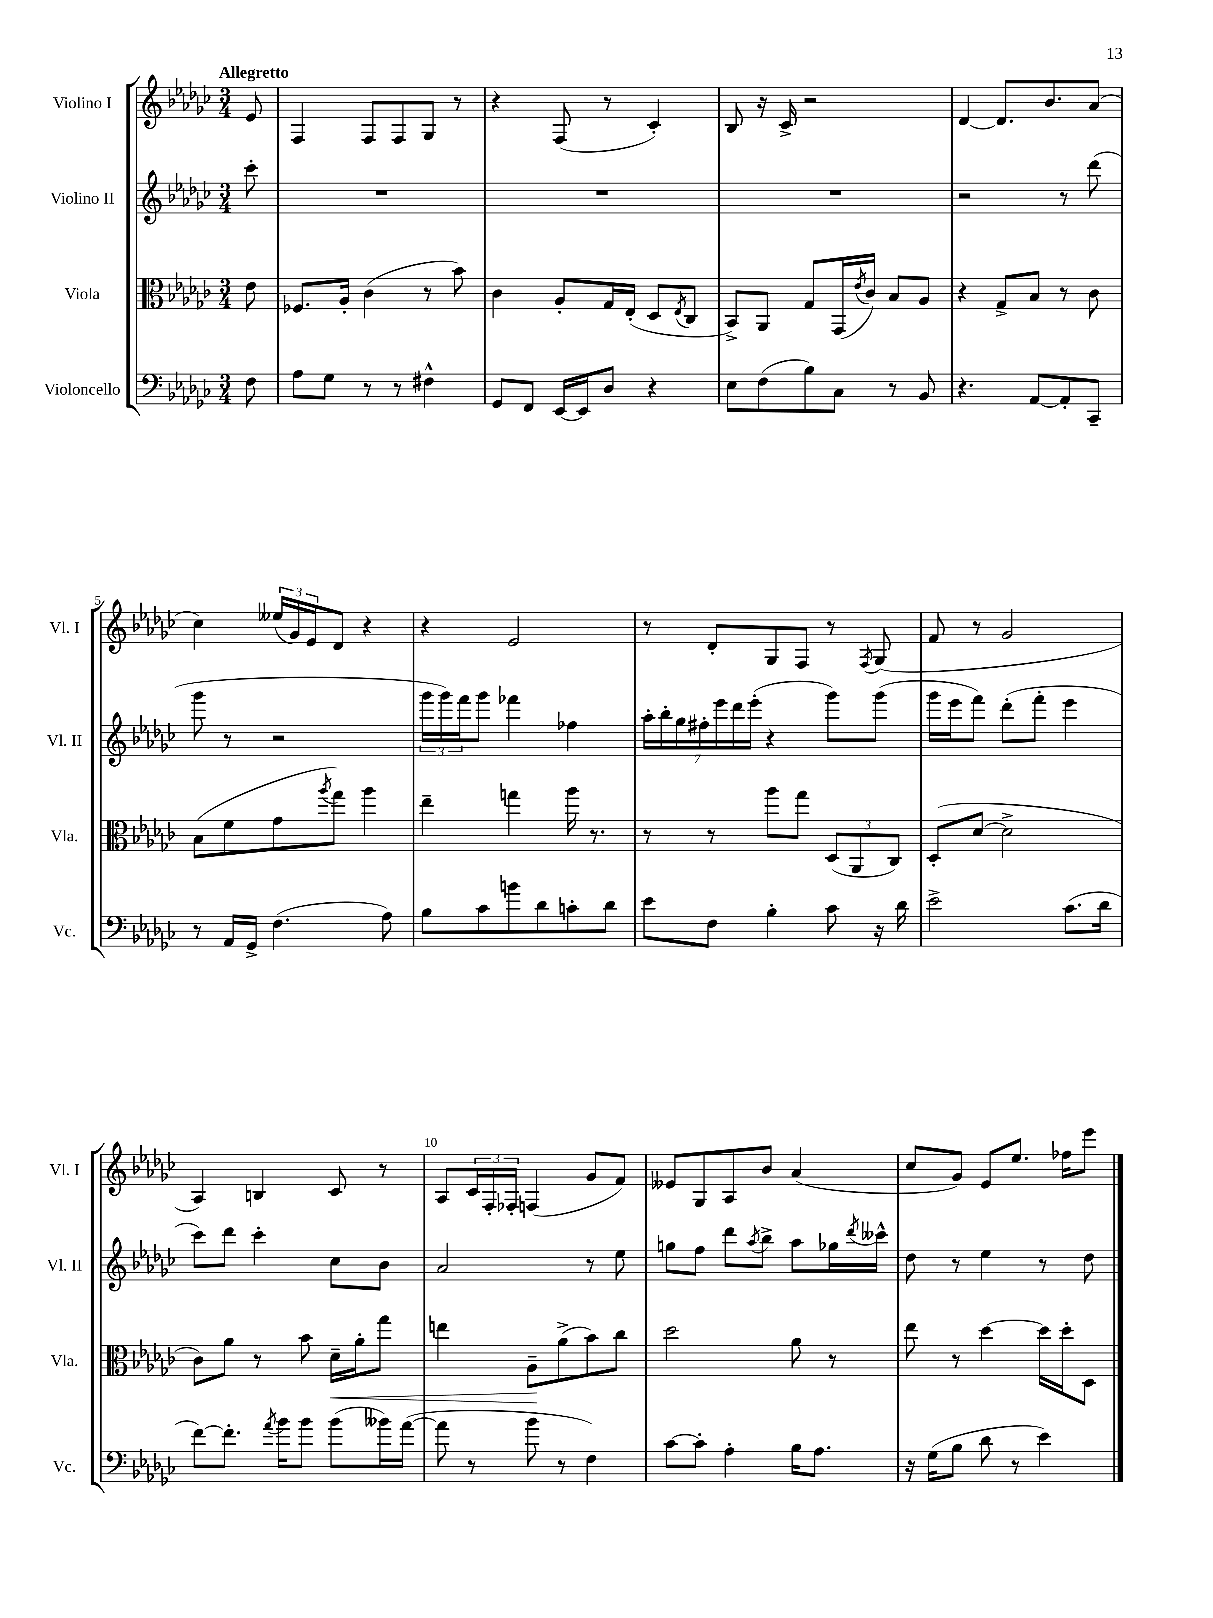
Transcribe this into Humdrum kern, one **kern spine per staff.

**kern	**kern	**kern	**kern
*staff4	*staff3	*staff2	*staff1
*clefF4	*clefC3	*clefG2	*clefG2
*k[b-e-a-d-g-c-]	*k[b-e-a-d-g-c-]	*k[b-e-a-d-g-c-]	*k[b-e-a-d-g-c-]
*M3/4	*M3/4	*M3/4	*M3/4
8F\	8e-\	8ccc-'\	8e-/
=	=	=	=
8A-\L	8.F-/L	2.r	4F/
8G-\J	.	.	.
.	16A-'/Jk	.	.
8r	(4c-\	.	8F/L
8r	.	.	8F/
4F#^^\	8r	.	8G-/J
.	8b-\)	.	8r
=	=	=	=
8GG-/L	4c-\	2.r	4r
8FF/J	.	.	.
[16EE-/LL	8A-'/L	.	(8F/
16EE-/]J	.	.	.
8D-/J	16G-/L	.	8r
.	(16E-'/JJ	.	.
4r	8D-/L	.	4c-'/)
.	8qE-/	.	.
.	8C-/J	.	.
=	=	=	=
8E-\L	8BB-^/L)	2.r	8B-/
(8F\	8AA-/J	.	16r
.	.	.	16c-^/
8B-\)	8G-/L	.	2r
8C-\J	(16GG-/L	.	.
.	8qe-/	.	.
.	16c-/JJ)	.	.
8r	8B-/L	.	.
8BB-/	8A-/J	.	.
=	=	=	=
4.r	4r	2r	[4d-/
.	8G-^/L	.	8.d-/]L
[8AA-/L	8B-/J	.	.
.	.	.	8.b-/
8AA-'/]	8r	8r	.
8CC-~/J	8c-\	(8ddd-\	(8a-/J
=	=	=	=
8r	(8B-\L	8ggg-\	4cc-\)
16AA-/LL	8f\	8r	.
16GG-^/JJ	.	.	.
(4.F\	8g-\	2r	(24ee--/LL
.	.	.	24g-/)
.	.	.	24e-/J
.	8qaa-/	.	.
.	8gg-\J)	.	8d-/J
.	4aa-\	.	4r
8A-\)	.	.	.
=	=	=	=
8B-\L	4ee-~\	24ggg-\LL	4r
.	.	24ggg-\)	.
.	.	24fff\J	.
8c-\	.	8ggg-\J	.
8b\	4gg\	4fff-\	2e-/
8d-\	.	.	.
8c'\	16aa-\	4ff-\	.
.	8.r	.	.
8d-\J	.	.	.
=	=	=	=
8e-\L	8r	28aa-'\LL	8r
.	.	28bb-'\	.
.	.	28gg-\	.
.	.	28ff#'\	.
8F\J	8r	.	8d-'/L
.	.	28eee-\	.
.	.	28ddd-\	.
.	.	(28eee-'\JJ	.
4B-'\	8aa-\L	4r	8G-/
.	8gg-\J	.	8F/J
8c-\	(12D-/L	8ggg-\L)	8r
.	12AA-/	.	.
.	.	.	8qF/
16r	.	(8ggg-\J	(8G-/
.	12C-/J)	.	.
16d-\	.	.	.
=	=	=	=
2e-^\	(8D-'/L	16ggg-\LL	8f/
.	.	16eee-\J	.
.	[8d-/J	8fff\J)	8r
.	2d-^\]	(8ddd-'\L	2g-/
.	.	8fff'\J	.
(8.c-\L	.	4eee-\	.
16d-\Jk	.	.	.
=	=	=	=
[8f\L)	8c-\L)	8ccc-\L)	4A-/)
8.f'\]J	8a-\J	8ddd-\J	.
.	8r	4ccc-'\	4B/
8qa-/	.	.	.
16b-\LK	.	.	.
8b-\J	8b-\	.	.
(8b-\L	16d-~\LL	8cc-\L	8c-/
.	16a-'\J	.	.
16b--\L)	8gg-\J	8b-\J	8r
([16a-\JJ	.	.	.
=	=	=	=
8a-\]	4ee\	2a-/	8A-/L
8r	.	.	24c-/L
.	.	.	24F'/
.	.	.	24F-'/JJ
8b-\	8A-~\L	.	(4F/
8r	(8a-^\	.	.
4F\)	8b-\)	8r	8g-/L
.	8cc-\J	8ee-\	8f/J)
=	=	=	=
[8c-\L	2dd-\	8gg\L	8e--/L
8c-'\]J	.	8ff\J	8G-/
4A-'\	.	8ddd-\L	8A-/
.	.	8qaa-/	.
.	.	8bb-^\J	8b-/J
16B-\LK	8a-\	8aa-\L	(4a-/
8.A-\J	.	.	.
.	8r	16gg-\L	.
.	.	8qddd-/	.
.	.	16ccc--^^\JJ	.
=	=	=	=
16r	8ee-\	8dd-\	8cc-/L
(16G-\LK	.	.	.
8B-\J	8r	8r	8g-/J)
8d-\	[4dd-\	4ee-\	8e-/L
8r	.	.	8.ee-/J
4e-\)	16dd-\]LL	8r	.
.	16dd-'\J	.	16ff-\LK
.	8D-\J	8dd-\	8eee-\J
==	==	==	==
*-	*-	*-	*-
